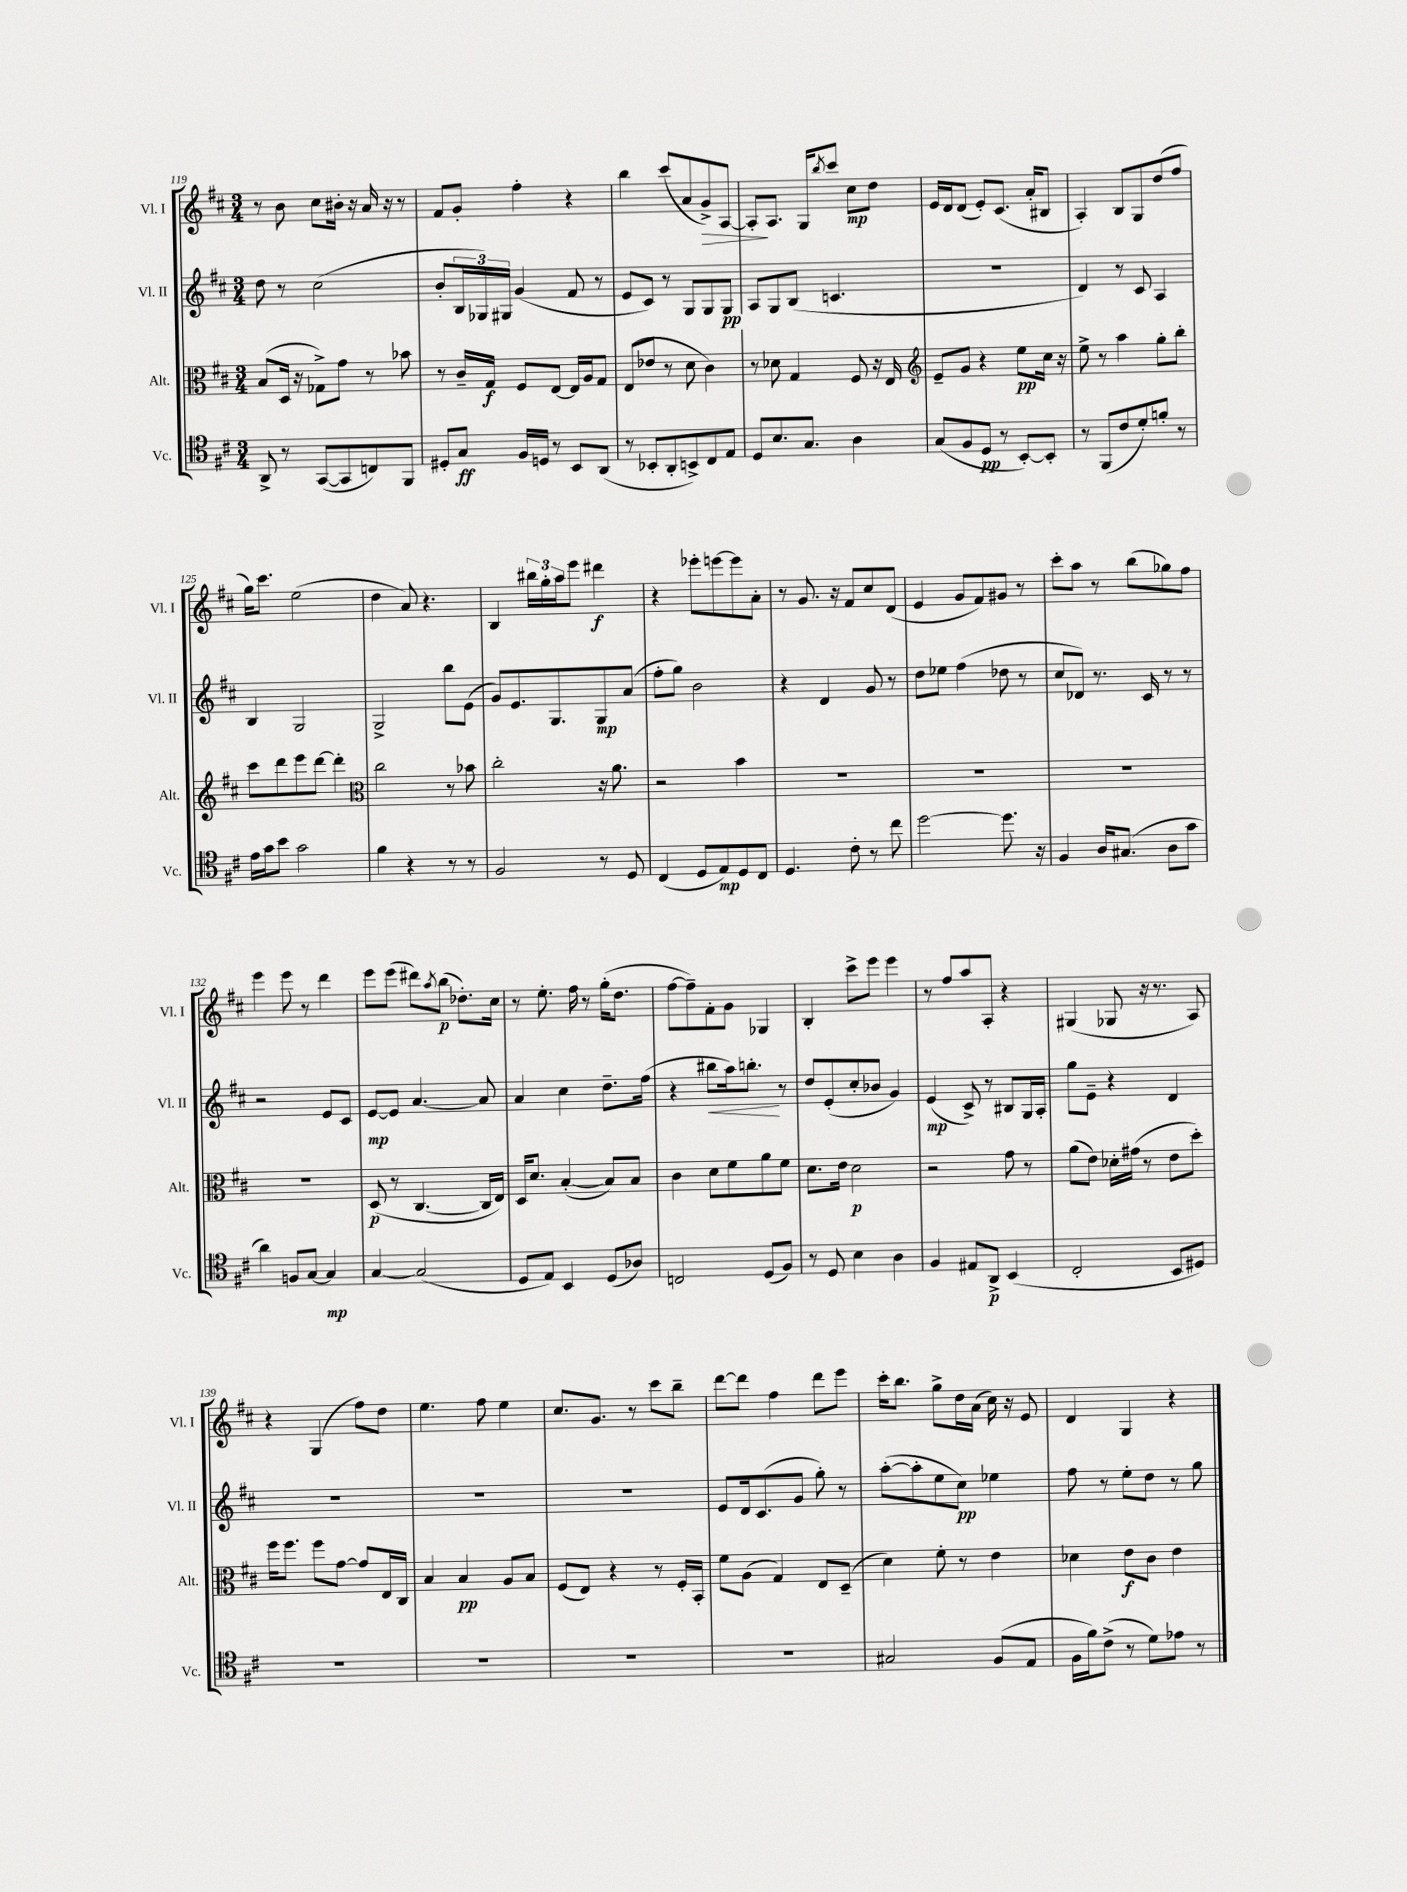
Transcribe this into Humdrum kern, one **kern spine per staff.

**kern	**kern	**kern	**kern
*staff4	*staff3	*staff2	*staff1
*clefC4	*clefC3	*clefG2	*clefG2
*k[f#c#]	*k[f#c#]	*k[f#c#]	*k[f#c#]
*M3/4	*M3/4	*M3/4	*M3/4
8AA^	(8B	8dd	8r
8r	16D	8r	8b
.	16r	.	.
([8GG	8G-^)	(2cc#	8cc#
8GG]	8g	.	16b#'
.	.	.	16r
8C)	8r	.	16a
.	.	.	16r
8FF#	8b-	.	8r
=	=	=	=
8D#'	8r	8b'	8f#
8G	16c#~	24B	8g'
.	.	24G-)	.
.	16G	.	.
.	.	24G#	.
16F#	8F#	(4g	4ff#'
16D	.	.	.
8r	[8E	.	.
8BB	16E]	8f#	4r
.	16A	.	.
(8AA	8G	8r	.
=	=	=	=
8r	(8E	8e	4bb
8BB-'	8e-	8c#)	.
8AA'	8r	8r	(8ccc#
8BB^)	8d	8G	8a
8C#	4c#)	8G	8g^)
8E	.	8G	[8A
=	=	=	=
8D	8r	8A	8A']
8.B	8d-	8G	8.A
.	4G	(8B	.
8.G	.	.	16G
.	.	.	8qbb
.	.	4.c	8ccc#
4A	8F#	.	8cc#
.	16r	.	8dd
.	16E	.	.
=	=	=	=
*	*clefG2	*	*
(8G	8e~	2.r	16e
.	.	.	16d
8F#	8g	.	(8d
8D	4r	.	8e')
8r	.	.	(8.c#
[8BB')	8ee	.	.
.	.	.	16a'
8BB']	16cc#	.	8B#
.	16r	.	.
=	=	=	=
8r	8ee^	4d)	4A')
(8FF#	8r	.	.
8c#	4aa	8r	8B
8d')	.	8c#	8G
8f'	8gg'	4A	(8dd
8r	8bb'	.	8ff#
=	=	=	=
16e	8ccc#	4B	16gg)
16g	.	.	8.ccc#
8b	8ddd	.	.
2g	8eee	2G	(2ee
.	[8ddd	.	.
.	4ddd']	.	.
=	=	=	=
*	*clefC3	*	*
4f#	2cc#	2G^	4dd
4r	.	.	8a)
.	.	.	4.r
8r	8r	8bb	.
8r	8b-	(8e	.
=	=	=	=
2F#	2cc#'	8g)	4B
.	.	8.e	.
.	.	.	24bb#
.	.	.	24gg'
.	.	8.G	.
.	.	.	24aa
.	.	.	8eee
8r	16r	8G	4ddd#
.	8.a	.	.
8D	.	(8a	.
=	=	=	=
(4C#	2r	8ff#'	4r
.	.	8gg)	.
8D	.	2b	8eee-'
8E)	.	.	[8eee
8D	4b	.	8eee]
8C#	.	.	8a'
=	=	=	=
4.D	2.r	4r	8r
.	.	.	8.g
.	.	4d	.
.	.	.	16r
8c#'	.	.	8f#
8r	.	8g	8cc#
8cc#	.	8r	(8d
=	=	=	=
[2dd	2.r	8dd	4e
.	.	8ee-	.
.	.	(4ff#	8g
.	.	.	8f#)
8.dd]	.	8dd-	8g#
.	.	8r	8r
16r	.	.	.
=	=	=	=
4F#	2.r	8cc#	8ccc#'
.	.	8d-)	8aa
16A	.	8.r	8r
(8.G#	.	.	.
.	.	.	(8bb
.	.	16c#	.
8A	.	8r	8gg-)
8g	.	8r	8ff#
=	=	=	=
4a)	2.r	2r	4eee
8F	.	.	8eee
[8G	.	.	8r
4G]	.	8e	4ddd
.	.	8c#	.
=	=	=	=
[4G	(8D	[8e	8eee
.	8r	8e]	(8eee
(2G]	[4.C#	[4.a	8ddd#)
.	.	.	8qaa
.	.	.	(8bb
.	.	.	8.dd-')
.	16C#]	8a]	.
.	16E)	.	16cc#
=	=	=	=
8D	16D	4a	8r
.	8.d	.	.
8E)	.	.	8.ee'
4BB	([4B'	4cc#	.
.	.	.	16ff#
.	.	.	8r
(8D	8B])	8.dd~	(16gg'
.	.	.	8.dd
8A-)	8B	.	.
.	.	(16ff#	.
=	=	=	=
2C	4c#	4r	[8ff#
.	.	.	8ff#~])
.	8d	8bb#	8f#'
.	8f#	16aa)	8g
.	.	8.bb'	.
(8D	8a	.	4G-
8F#)	8f#	8r	.
=	=	=	=
8r	8.d	8dd	4B'
8D	.	(8e'	.
.	16e	.	.
4B	2d	8cc#'	8ccc#^
.	.	8b-	8eee
4A	.	4g)	4eee
=	=	=	=
4F#	2r	(4e	8r
.	.	.	8ff#
8E#	.	8c#^)	8aa
8AA^	.	8r	8A'
(4BB	8g	8B#	4r
.	8r	16G	.
.	.	16A'	.
=	=	=	=
2C#'	(8a	8gg	(4G#
.	8e)	8e~	.
.	16d-'	4r	8G-
.	(16g#	.	.
.	8r	.	16r
.	.	.	8.r
8BB	8e	4d	.
8D#)	8dd')	.	8A)
=	=	=	=
2.r	16ff#	2.r	4r
.	8.ff#	.	.
.	8ff#	.	(4G
.	[8g	.	.
.	8g]	.	8ff#)
.	16E	.	8dd
.	16C#	.	.
=	=	=	=
2.r	4B	2.r	4.ee
.	4B	.	.
.	.	.	8ff#
.	8A	.	4ee
.	8B	.	.
=	=	=	=
2.r	(8F#	2.r	8.cc#
.	8E)	.	.
.	.	.	8.g
.	4r	.	.
.	.	.	8r
.	8r	.	8ccc#
.	16F#'	.	8bb~
.	16BB'	.	.
=	=	=	=
2.r	8f#	8e	[8ddd
.	(8A	16d	8ddd]
.	.	(8.c#	.
.	4G)	.	4ff#
.	.	8g	.
.	8E	8gg')	8ddd
.	(8D~	8r	8eee
=	=	=	=
2G#	4d)	([8aa'	16ccc#'
.	.	.	8.bb
.	.	8aa']	.
.	8f#'	8ee	8gg^
.	8r	8cc#)	16dd
.	.	.	(16a
(8F#	4e	4ee-	16cc#)
.	.	.	16r
8E	.	.	8e
=	=	=	=
16F#	4d-	8ff#	4d
16f#)	.	.	.
(8c#^	.	8r	.
8r	8e	8ee'	4G
8d)	8c#	8dd	.
8e-	4e	8r	4r
8r	.	8gg	.
==	==	==	==
*-	*-	*-	*-
